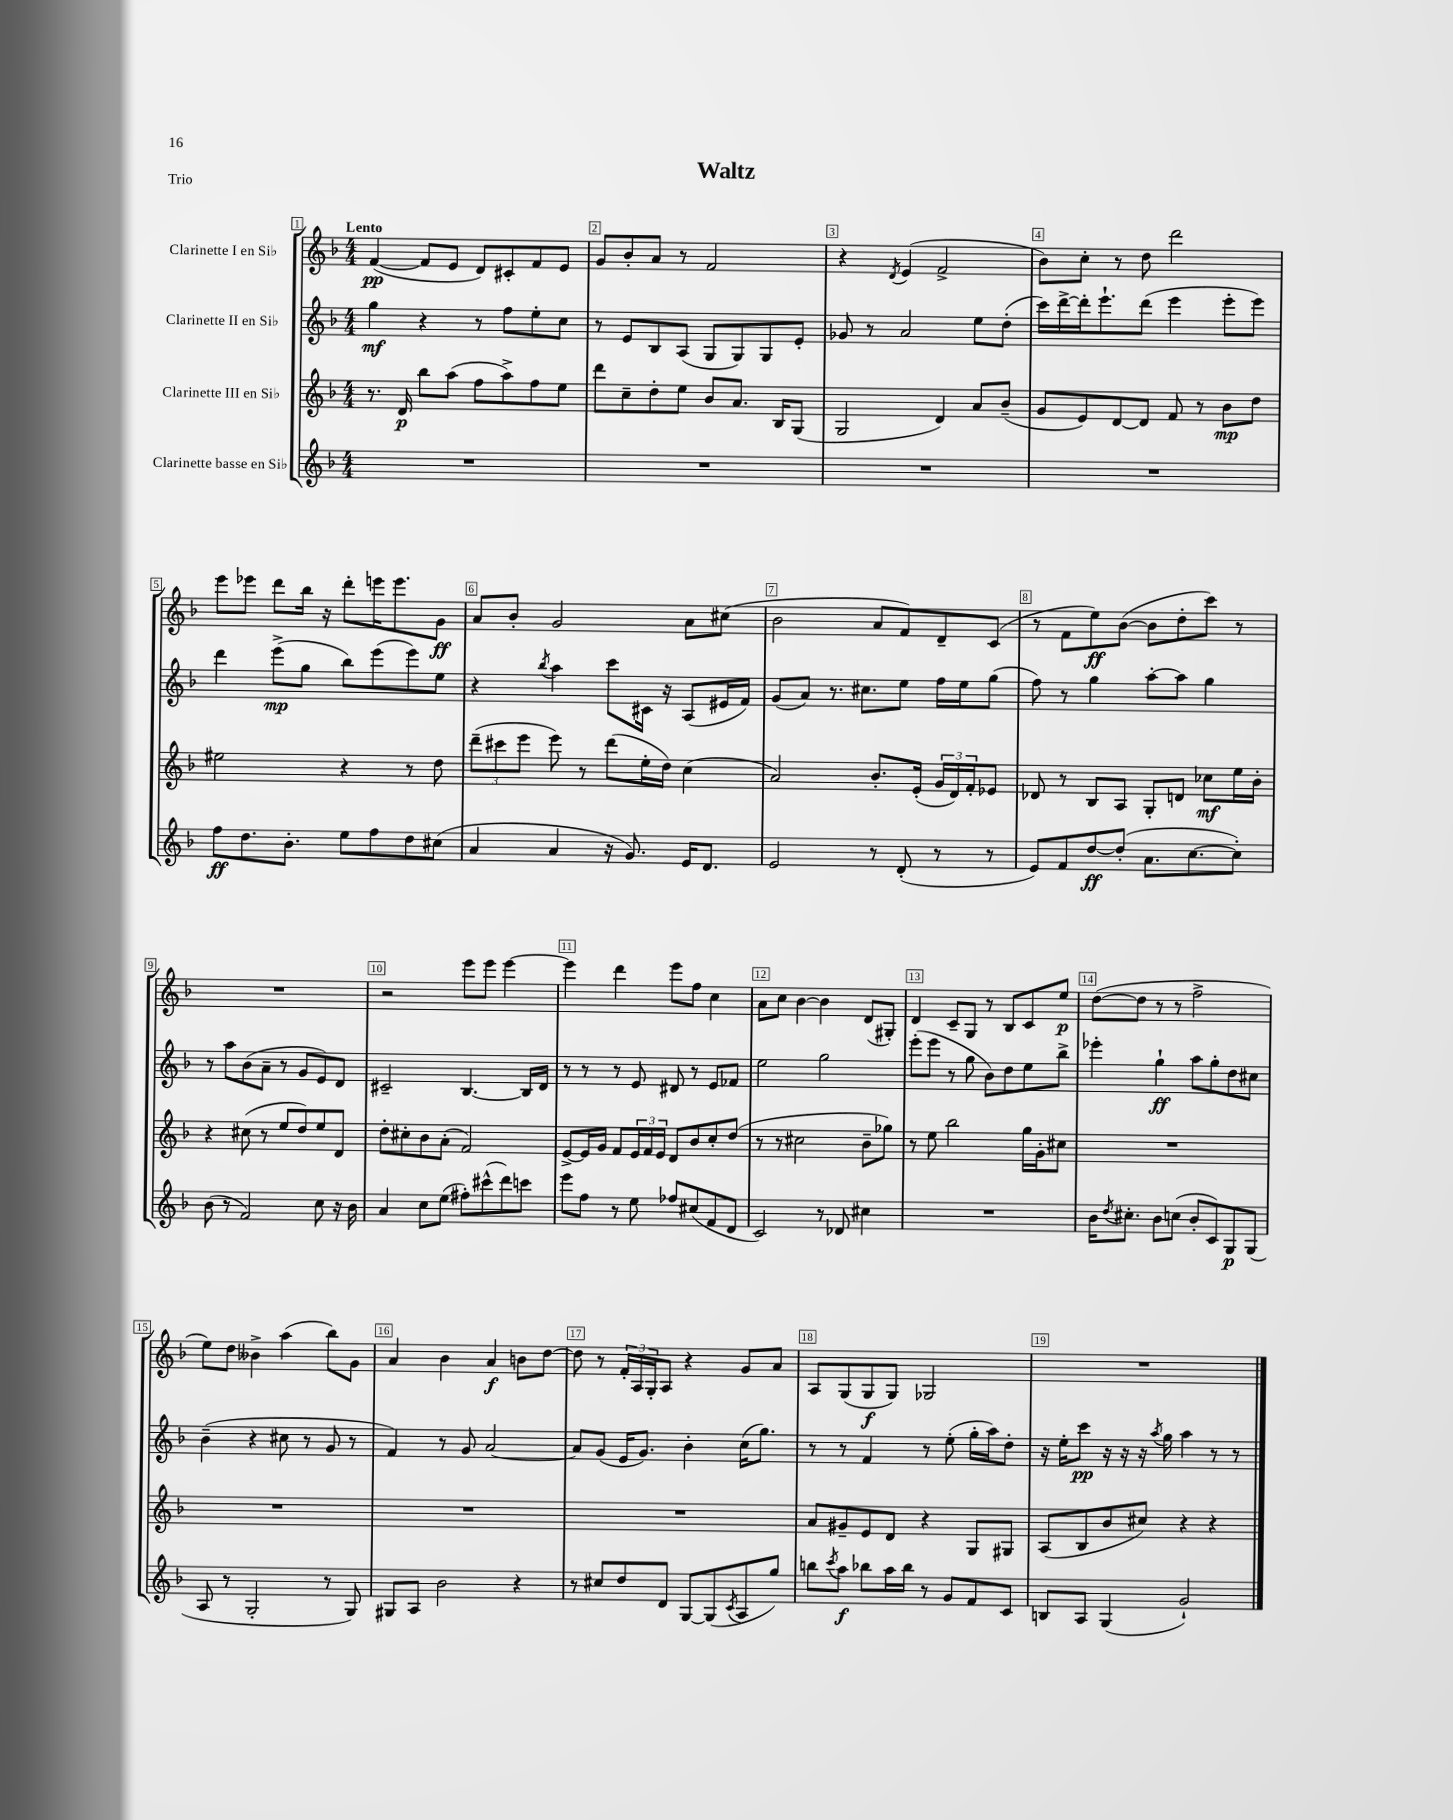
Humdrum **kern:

**kern	**kern	**kern	**kern
*staff4	*staff3	*staff2	*staff1
*clefG2	*clefG2	*clefG2	*clefG2
*k[b-]	*k[b-]	*k[b-]	*k[b-]
*M4/4	*M4/4	*M4/4	*M4/4
1r	8.r	4gg\	([4f/
.	16d/	.	.
.	8bb-\L	4r	8f/]L
.	(8aa\J	.	8e/J
.	8ff\L	8r	8d/L)
.	8aa^\)	8ff\L	8c#'/
.	8ff\	8ee'\	8f/
.	8ee\J	8cc\J	8e/J
=	=	=	=
1r	8ddd\L	8r	8g/L
.	8cc~\	8e/L	8b-'/
.	8dd'\	8B-/	8a/J
.	8ee\J	(8A/J	8r
.	8b-/L	8G/L	2f/
.	8.a/J	8G/)	.
.	.	8G/	.
.	16B-/LK	.	.
.	(8G/J	8e'/J	.
=	=	=	=
1r	2G/	8g-/	4r
.	.	8r	.
.	.	.	8qd/
.	.	2a/	(4e/
.	4d/)	.	2f^/
.	8a/L	8ee\L	.
.	(8b-~/J	(8dd'\J	.
=	=	=	=
1r	8g/L	16ccc\LL)	8b-\L)
.	.	[16ddd^\	.
.	8e/)	16ddd'\]J	8cc'\J
.	.	8.eee`\	.
.	[8d/	.	8r
.	8d/]J	(8ddd\J	8dd\
.	8f/	4eee\	2ddd\
.	8r	.	.
.	8b-\L	8eee'\L	.
.	8dd\J	8eee\J)	.
=	=	=	=
8ff\L	2ee#\	4ddd\	8eee\L
8.dd\	.	.	8eee-\J
.	.	(8eee^\L	8ddd\L
8.b-'\J	.	.	.
.	.	8gg\J	16bb-\Jk
.	.	.	16r
8ee\L	4r	8bb-\L)	8ddd'\L
8ff\	.	(8eee\	16eee\K
.	.	.	8.eee\
8dd\	8r	8eee\)	.
(8cc#\J	8dd\	8ee\J	8g\J
=	=	=	=
4a/	(12ddd~\L	4r	8a/L
.	12ccc#\	.	.
.	.	.	8b-'/J
.	12eee\J	.	.
.	.	8qbb-/	.
4a/	8eee\)	4aa\	2g/
.	8r	.	.
16r	(8ddd\L	8ccc\L	.
8.g/)	.	.	.
.	16ee'\L	16c#\Jk	.
.	16dd\JJ)	16r	.
16e/LK	(4cc\	(8A/L	8a\L
8.d/J	.	.	.
.	.	16e#/L	(8cc#\J
.	.	16f/JJ)	.
=	=	=	=
2e/	2a/)	(8g/L	2b-\
.	.	8a/J)	.
.	.	8.r	.
.	.	8.cc#\L	.
8r	8.b-'/L	.	8a/L
(8d'/	.	8ee\J	8f/)
.	(16e'/Jk	.	.
8r	24g/LL	16ff\LL	8d~/
.	24d/)	.	.
.	.	16ee\J	.
.	24f'/J	.	.
8r	8e-/J	(8gg\J	(8c/J
=	=	=	=
8e/L)	8d-/	8ff\)	8r
8f/	8r	8r	8f\L
[8dd/	8B-/L	4gg\	8ee\)
(8dd'/]J	8A/J	.	([8b-\J
8.a\L	8G'/L	[8aa'\L	8b-\]L
.	8d/J	8aa\]J	8dd'\
[8.cc\	.	.	.
.	8cc-\L	4gg\	8ccc\J)
8cc'\]J)	16ee\L	.	8r
.	16b-'\JJ	.	.
=	=	=	=
(8b-\	4r	8r	1r
8r	.	8aa\L	.
2f/)	(8cc#\	(8b-\	.
.	8r	8a~\J	.
.	8ee/L	8r	.
.	8dd/)	8g/L	.
8cc\	8ee/	8e/)	.
16r	8d/J	8d/J	.
16b-\	.	.	.
=	=	=	=
4a/	8dd'\L	2c#~/	2r
.	8cc#'\	.	.
8cc\L	8b-\	.	.
(8ee\J	(8a'\J	.	.
8ff#'\L)	2f/)	[4.B-/	8eee\L
(8ccc#^^\	.	.	8eee\J
8ddd\)	.	.	[4eee\
8ccc\J	.	16B-/]LL	.
.	.	16d/JJ	.
=	=	=	=
8eee\L	[8e^/L	8r	4eee\]
8ff\J	16e/]L	8r	.
.	16g/JJ	.	.
8r	8f/L	8r	4ddd\
8ee\	24e/L	8e/	.
.	24f/	.	.
.	24e/JJ	.	.
8ff-/L	8d/L	8d#/	8eee\L
(8cc#/	8b-/	8r	8ff\J
8f/	8cc'/	8e/L	4cc\
8d/J	(8dd/J	8f-/J	.
=	=	=	=
2c/)	8r	2ee\	8a\L
.	8r	.	8cc\J
.	2cc#\	.	[4b-\
8r	.	2gg\	4b-\]
8d-/	.	.	.
4cc#\	8b-~\L	.	(8d/L
.	8gg-\J)	.	8G#'/J)
=	=	=	=
1r	8r	(8eee'\L	4d/
.	8ee\	8eee\J	.
.	2bb-\	8r	8c~/L
.	.	8gg\	8G/J
.	.	8b-\L)	8r
.	.	8dd\	8B-/L
.	16gg\LL	8ee\	8c/
.	16g'\J	.	.
.	8cc#\J	8bb-^\J	8ee/J
=	=	=	=
16b-\LK	1r	4eee-'\	([8dd\L
8qdd/	.	.	.
8.cc#'\J	.	.	.
.	.	.	8dd\]J
8b-\L	.	4gg`\	8r
(8cc\J	.	.	8r
8b-'/L	.	8aa\L	2ff^\
8c/)	.	8gg'\	.
8G/	.	8dd\	.
(8G/J	.	8cc#\J	.
=	=	=	=
8A/	1r	(4b-~\	8ee\L)
8r	.	.	8dd\J
2G'/	.	4r	4b--^\
.	.	8cc#\	(4aa\
.	.	8r	.
8r	.	8g/	8bb-\L)
8G/)	.	8r	8g\J
=	=	=	=
8G#/L	1r	4f/)	4a/
8A/J	.	.	.
2b-\	.	8r	4b-\
.	.	8g/	.
.	.	[2a/	4a/
4r	.	.	8b\L
.	.	.	[8dd\J
=	=	=	=
8r	1r	8a/]L	8dd\]
8cc#/L	.	(8g/J	8r
8dd/	.	16e/LK	24f'/LL
.	.	.	24A/
.	.	8.g/J)	.
.	.	.	24G'/J
8d/J	.	.	8A/J
[8G/L	.	4b-'\	4r
(8G/]	.	.	.
8qc/	.	.	.
8A/	.	(16cc\LK	8g/L
.	.	8.gg\J)	.
8gg/J)	.	.	8a/J
=	=	=	=
8bb\L	8a/L	8r	8A/L
8qccc/	.	.	.
8aa\J	8g#~/	8r	(8G/
8bb-\L	8e/	4f/	8G/
16aa\L	8d/J	.	8G/J)
16bb-\JJ	.	.	.
8r	4r	8r	2G-/
8g/L	.	(8ee'\	.
8f/	8G/L	16gg'\LL	.
.	.	16aa\J)	.
8c/J	8G#/J	8dd'\J	.
=	=	=	=
8B/L	(8A/L	16r	1r
.	.	16ee'\LK	.
8A/J	8B-/	8ccc\J	.
(4G/	8b-/	16r	.
.	.	16r	.
.	8cc#/J)	16r	.
.	.	8qaa/	.
.	.	16gg\	.
2g`/)	4r	4aa\	.
.	4r	8r	.
.	.	8r	.
==	==	==	==
*-	*-	*-	*-
